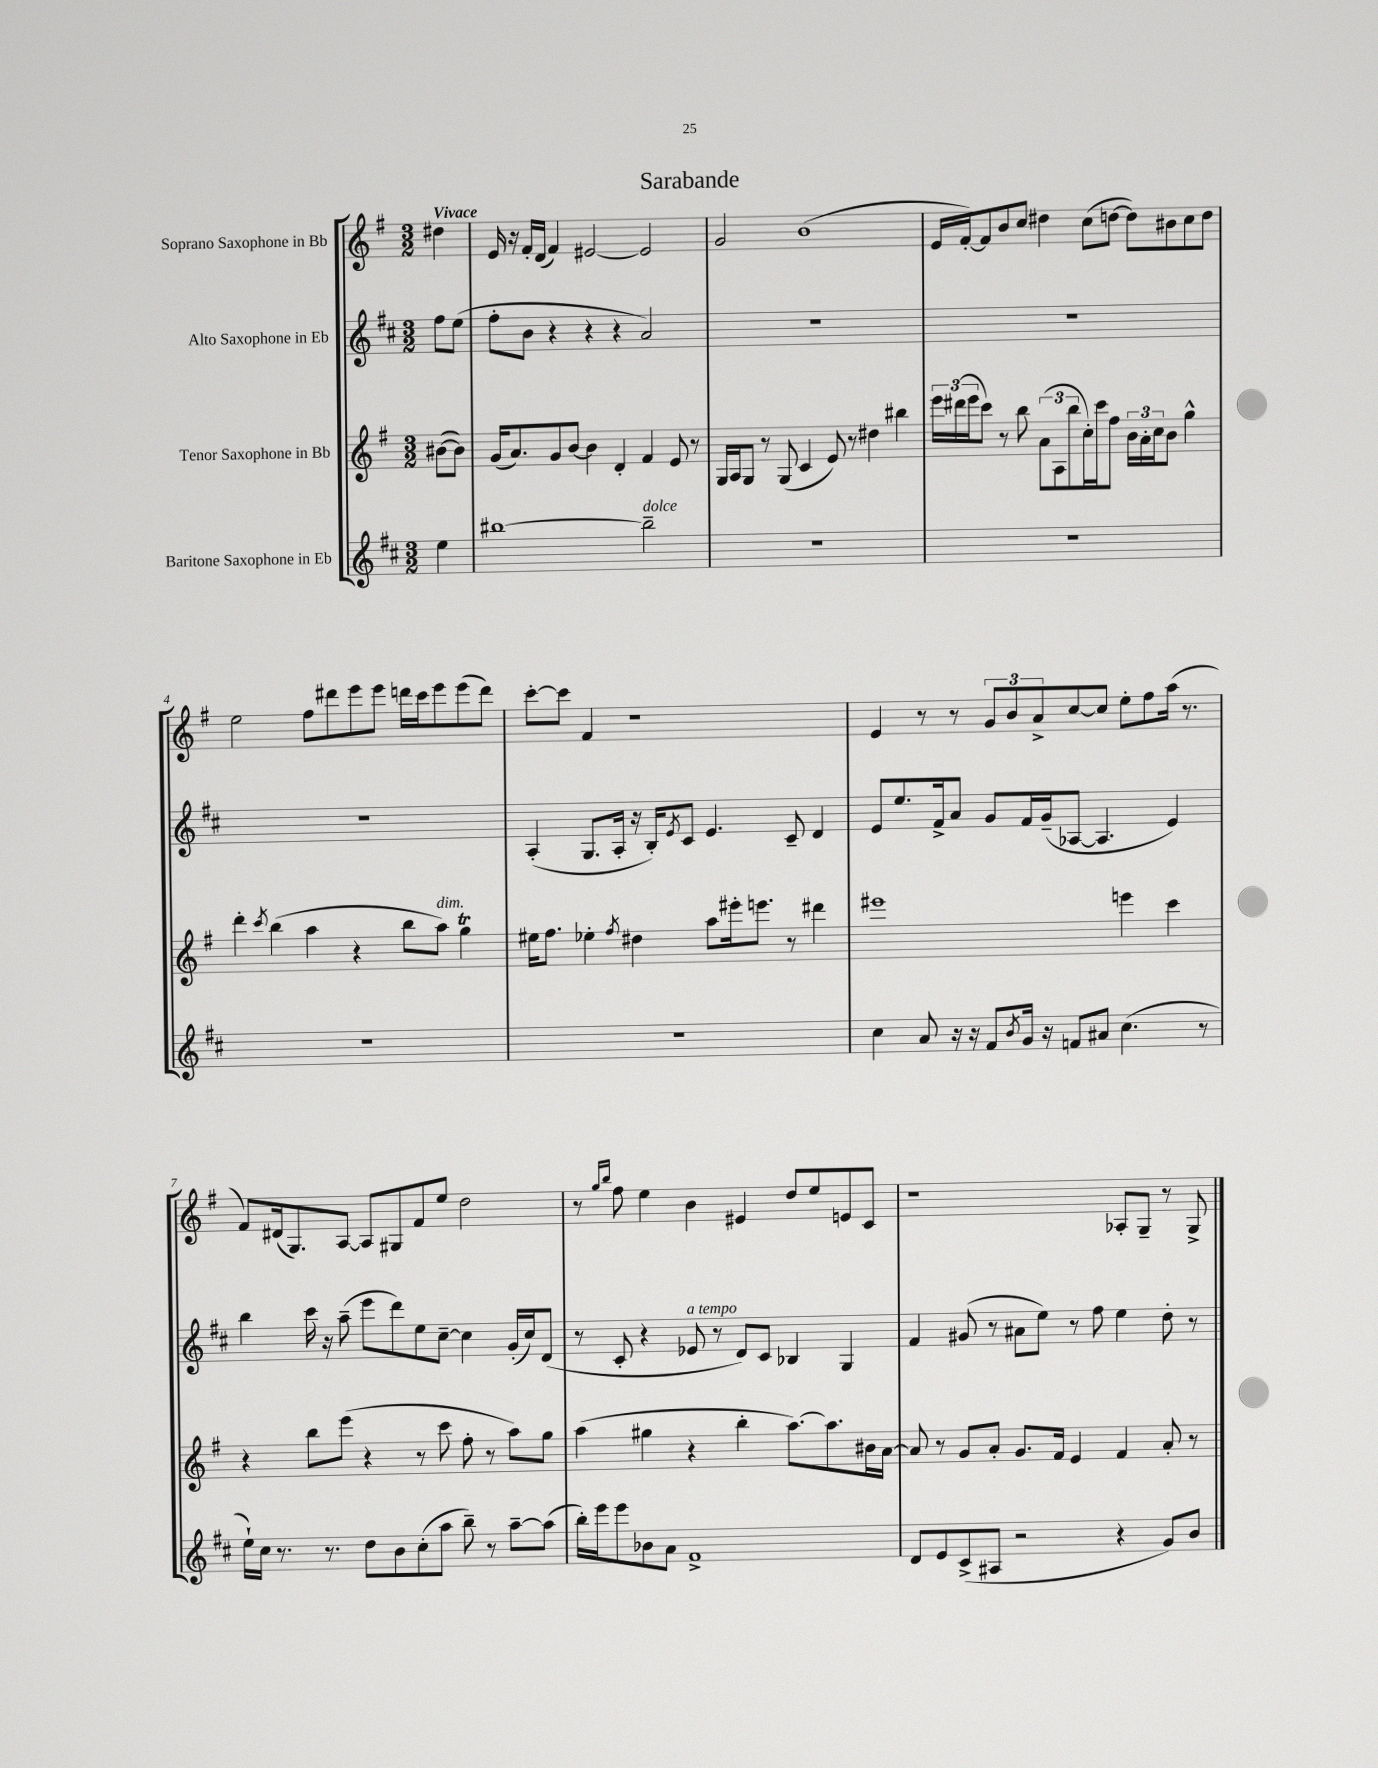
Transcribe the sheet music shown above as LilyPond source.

\header { title = "Sarabande" }
<<
\new StaffGroup <<
\new Staff = "s0" \with { instrumentName = "Soprano Saxophone in Bb" } {
    \clef treble \key g \major \numericTimeSignature \time 3/2 \partial 4 \tempo "Vivace"
    dis''4 |
    e'16 r16 fis'16-. d'16( fis'4) eis'2~ eis'2 |
    g'2 b'1( |
    e'16 fis'16~-.) fis'8 b'8 c''8 dis''4 c''8( d''8~ d''8) bis'8 c''8 d''8 |
    e''2 fis''8 dis'''8 e'''8 e'''8 d'''16 c'''16 e'''8 e'''8( d'''8) |
    c'''8~-. c'''8 fis'4 r1 |
    e'4 r8 r8 \tuplet 3/2 { g'8 b'8 a'8-> } c''8~ c''8 e''8-. fis''8 a''16( r8. |
    fis'8) dis'16( g8.) a8~ a8 gis8 fis'8 e''8 d''2 |
    r8 \grace { g''16 b''16 } fis''8 e''4 b'4 eis'4 d''8 e''8 e'8 c'8 |
    r1 aes8-. g8-- r8 g8-> \bar "|." |
}
\new Staff = "s1" \with { instrumentName = "Alto Saxophone in Eb" } {
    \clef treble \key d \major \numericTimeSignature \time 3/2 \partial 4
    fis''8 e''8( |
    fis''8-. b'8 r4 r4 r4 a'2) |
    R1. |
    R1. |
    R1. |
    a4-.( g8. a16-. r16 b16-.) \acciaccatura { e'8 } cis'8 e'4. cis'8-- d'4 |
    e'8 e''8. fis'16-> a'8 g'8 fis'16 g'16--( aes8~ aes4. e'4) |
    b''4 cis'''16 r16 a''8--( e'''8 d'''8) e''8 cis''8~-- cis''4 g'16-.( cis''16) d'8( |
    r8 cis'8-. r4 ees'8^\markup { \italic "a tempo" } r8 d'8) cis'8 bes4 g4 |
    fis'4 gis'8( r8 ais'8 e''8) r8 fis''8 e''4 d''8-. r8 \bar "|." |
}
\new Staff = "s2" \with { instrumentName = "Tenor Saxophone in Bb" } {
    \clef treble \key g \major \numericTimeSignature \time 3/2 \partial 4
    bis'8~( bis'8) |
    g'16( a'8.) g'8 b'8~ b'4 d'4-. fis'4 e'8 r8 |
    g16 a16 g8 r8 g8( c'4 e'8) r8 dis''4 bis''4 |
    \tuplet 3/2 { e'''16 dis'''16( e'''16 } c'''8) r8 b''8 \tuplet 3/2 { a'8( a8 b''8 } c''16-.) c'''16 fis''8 \tuplet 3/2 { b'16 a'16-. c''16 } b'8 g''4-^ |
    d'''4-. \acciaccatura { c'''8 } b''4( a''4 r4 b''8 a''8^\markup { \italic "dim." }) g''4\trill |
    eis''16 fis''8. ees''4-. \acciaccatura { fis''8 } dis''4 a''8 eis'''16-. e'''8. r8 dis'''4 |
    eis'''1 e'''4 c'''4 |
    r4 b''8 e'''8( r4 r8 c'''8 fis''8-. r8 a''8) g''8 |
    a''4( gis''4 r4 b''4-. a''8.~) a''8. bis'16 a'16~ |
    a'8 r8 g'8 a'8-. g'8. fis'16 e'4 fis'4 a'8-. r8 \bar "|." |
}
\new Staff = "s3" \with { instrumentName = "Baritone Saxophone in Eb" } {
    \clef treble \key d \major \numericTimeSignature \time 3/2 \partial 4
    e''4 |
    bis''1~ bis''2--^\markup { \italic "dolce" } |
    R1. |
    R1. |
    R1. |
    R1. |
    cis''4 a'8 r16 r16 fis'8 \acciaccatura { b'8 } g'16 r16 f'8 ais'8 cis''4.( r8 |
    e''16-!) cis''16 r8. r8. d''8 b'8 cis''8-.( a''8 b''8--) r8 a''8~-- a''8( |
    b''16-.) e'''16 e'''8 bes'8 a'8 fis'1-> |
    d'8 e'8 cis'8->( ais8 r2 r4 g'8) b'8 \bar "|." |
}
>>
>>
